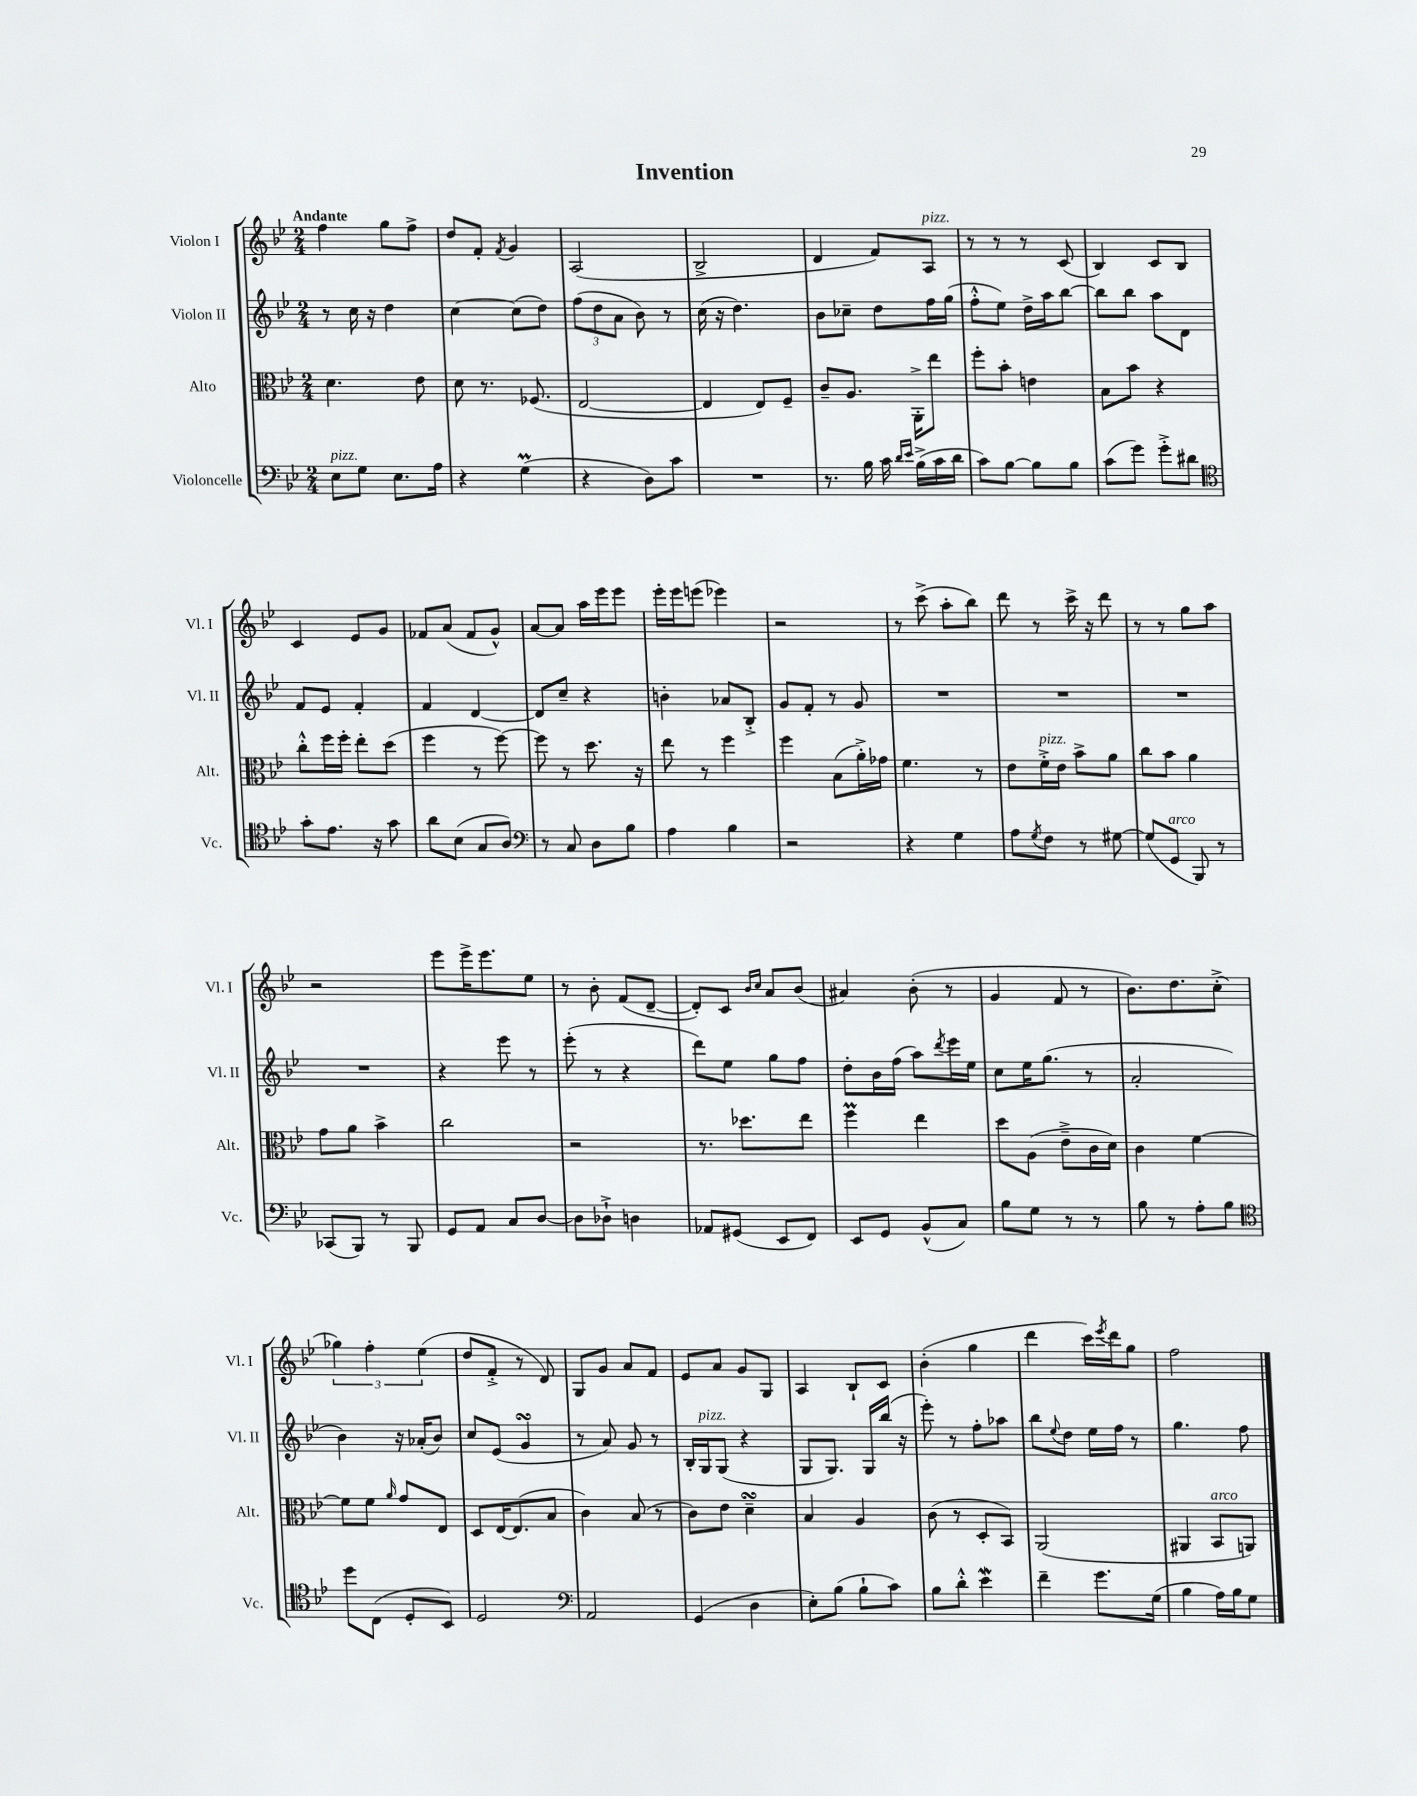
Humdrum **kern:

**kern	**kern	**kern	**kern
*part4	*part3	*part2	*part1
*staff4	*staff3	*staff2	*staff1
*I"Violoncelle	*I"Alto	*I"Violon II	*I"Violon I
*I'Vc.	*I'Alt.	*I'Vl. II	*I'Vl. I
*clefF4	*clefC3	*clefG2	*clefG2
*k[b-e-]	*k[b-e-]	*k[b-e-]	*k[b-e-]
*M2/4	*M2/4	*M2/4	*M2/4
=1	=1	=1	=1
!	!	!	!LO:TX:a:B:t=Andante
!LO:TX:a:i:t=pizz.	!	!	!
8E-\L	4.d\	8r	4ff\
8G\J	.	16cc\	.
.	.	16r	.
8.E-\L	.	4dd\	8gg\L
.	8e-\	.	8ff^\J
16A\Jk	.	.	.
=2	=2	=2	=2
4r	8d\	[4cc\	8dd/L
.	8.r	.	8f'/J
.	.	.	8qf/
(4GM\	.	(8cc\L]	4g/
.	(8.F-X/	.	.
.	.	8dd\J)	.
=3	=3	=3	=3
4r	[2E-/	(12ff\L	(2A/
.	.	12dd\	.
.	.	12a\J	.
8D\L)	.	8b-\)	.
8c\J	.	8r	.
=4	=4	=4	=4
2r	4E-/]	(16cc\	2B-^/
.	.	16r	.
.	.	4.dd\)	.
.	8E-/L)	.	.
.	8F~/J	.	.
=5	=5	=5	=5
8.r	8c~/L	8b-\L	4d/
.	8.A/J	8cc-X~\J	.
16B-\	.	.	.
16c\	.	8dd\L	8f/L)
16qqd/LL	.	.	.
16qqe-/JJ	.	.	.
(16B-^\LL	16AA'^\KL	.	.
!	!	!	!LO:TX:a:i:t=pizz.
16c\	8ee-\J	16ff\L	8A/J
16d\JJ	.	(16gg\JJ	.
=6	=6	=6	=6
8c\L)	8ff'\L	8ff'^^\L	8r
[8B-\J	8b-'\J	8ee-\J)	8r
8B-\L]	4en\	16dd^\LL	8r
.	.	16aa\J	.
8B-\J	.	[8bb-\J	(8c/
=7	=7	=7	=7
(8c\L	8B-\L	8bb-\L]	4B-/)
8g\J)	8b-\J	8bb-\J	.
8g'^\L	4r	8aa\L	8c/L
8d#X\J	.	8d\J	8B-/J
!!LO:LB:g=z
=8	=8	=8	=8
*clefC4	*	*	*
8g'\L	8cc'^^\L	8f/L	4c/
8.e-\J	16ff\L	8e-/J	.
.	16ff'\JJ	.	.
.	8ee-'\L	4f'/	8e-/L
16r	.	.	.
8g\	(8dd\J	.	8g/J
=9	=9	=9	=9
8a\L	4ff\	4f/	8f-X/L
(8B-\J	.	.	(8a/J
8G/L	8r	[4d/	8f-/L
8A/J)	[8ff\)	.	8g^^/J)
=10	=10	=10	=10
*clefF4	*	*	*
8r	8ff\]	8d/L]	[8a/L
8C/	8r	8cc~/J	8a/J]
8D\L	8.dd\	4r	16aa\LL
.	.	.	16eee-\J
8B-\J	.	.	8eee-\J
.	16r	.	.
=11	=11	=11	=11
4A\	8ee-\	4bn'\	16eee-'\LL
.	.	.	16eee-\J
.	8r	.	(8eeen\J
4B-\	4ff\	8a-X/L	4eee-X\)
.	.	8B-'^/J	.
=12	=12	=12	=12
2r	4ff\	8g/L	2r
.	.	8f'/J	.
.	(8B-\L	8r	.
.	16a'^\L)	8g/	.
.	16g-X\JJ	.	.
=13	=13	=13	=13
4r	4.f\	2r	8r
.	.	.	(8ccc^\
4G\	.	.	8aa'\L
.	8r	.	8bb-\J)
=14	=14	=14	=14
8A\L	8e-\L	2r	8ddd\
8qG/	.	.	.
!	!LO:TX:a:i:t=pizz.	!	!
8F\J	16f'^\L	.	8r
.	16e-\JJ	.	.
8r	8b-^\L	.	16ccc^\
.	.	.	16r
[8G#X\	8a\J	.	8ddd\
=15	=15	=15	=15
(8G#/L]	8cc\L	2r	8r
!LO:TX:a:i:t=arco	!	!	!
8GG/J	8b-\J	.	8r
8BBB-/)	4a\	.	8gg\L
8r	.	.	8aa\J
!!LO:LB:g=z
=16	=16	=16	=16
(8CC-X/L	8g\L	2r	2r
8BBB-/J)	8a\J	.	.
8r	4b-^\	.	.
8BBB-/	.	.	.
=17	=17	=17	=17
8GG/L	2cc\	4r	8eee-\L
8AA/J	.	.	16eee-^\K
.	.	.	8.eee-\
8C/L	.	8eee-\	.
[8D/J	.	8r	8ee-\J
=18	=18	=18	=18
8D\L]	2r	(8eee-'\	8r
8D-X`^\J	.	8r	8b-'\
4Dn\	.	4r	(8f/L
.	.	.	[8d~/J
=19	=19	=19	=19
8AA-X/L	8.r	8ddd\L)	8d'/L])
(8GG#X/J	.	8ee-\J	8c/J
.	8.dd-X\L	.	.
.	.	.	16qqb-/LL
.	.	.	16qqcc/JJ
8EE-/L	.	8gg\L	8a/L
8FF/J)	8ee-\J	8ff\J	(8b-/J
=20	=20	=20	=20
8EE-/L	4ffM\	8dd'\L	4a#X/)
8GG/J	.	16b-\L	.
.	.	(16ff\JJ	.
(8BB-^^/L	4ee-\	8aa\L)	(8b-'\
.	.	8qddd/	.
8C/J)	.	16eee-\L	8r
.	.	16ee-\JJ	.
=21	=21	=21	=21
8B-\L	8dd\L	8cc\L	4g/
8G\J	(8A\J	16ee-\K	.
.	.	(8.gg\J	.
8r	8e-~^\L	.	8f/
8r	16c\L	8r	8r
.	16d\JJ)	.	.
=22	=22	=22	=22
8B-\	4c\	2a'/	8.b-\L)
8r	.	.	.
.	.	.	8.dd\
8A'\L	[4f\	.	.
8B-\J	.	.	(8cc'^\J
!!LO:LB:g=z
=23	=23	=23	=23
*clefC4	*	*	*
8dd\L	8f\L]	4b-\)	6gg-X\)
(8C\J	8f\J	.	.
.	.	.	6ff'\
.	16qqa/	.	.
8D'/L	8g/L	16r	.
.	.	(16a-X'/KL	.
.	.	.	(6ee-\
8BB-/J)	8E-/J	8b-/J)	.
=24	=24	=24	=24
2D/	8D/L	8cc/L	8dd/L
.	[16E-/K	(8e-/J	8f'^/J
.	(8.E-/]	.	.
.	.	4gsSSS/	8r
.	8B-/J	.	8d/)
=25	=25	=25	=25
*clefF4	*	*	*
2AA/	4c\)	8r	8G/L
.	.	8a/)	8g/J
.	(8B-/	8g/	8a/L
.	8r	8r	8f/J
=26	=26	=26	=26
(4GG/	8c\L)	16B-'/LL	8e-/L
!	!	!LO:TX:a:i:t=pizz.	!
.	.	16G/J	.
.	8e-\J	(8G/J	8a/J
4D\	4dsSsS~\	4r	8g/L
.	.	.	8G/J
=27	=27	=27	=27
8E-'\L)	4B-/	8G/L	4A/
(8B-\J	.	8.G/J)	.
8B-`\L	4A/	.	8B-`/L
.	.	16G/LL	.
8c\J)	.	(16bb-/JJ	8c/J
.	.	16r	.
=28	=28	=28	=28
8B-\L	(8c\	8eee-'\)	(4b-'\
8d'^^\J	8r	8r	.
4e-w\	8D'/L	8ff'\L	4gg\
.	8BB-/J)	8aa-X\J	.
=29	=29	=29	=29
4f~\	(2AA/	8bb-\L	4ddd\
.	.	8qqee-/	.
.	.	8dd\J	.
8.g\L	.	16ee-\LL	16ccc\LL)
.	.	.	8qeee-/
.	.	16ff\JJ	16ddd\J
.	.	8r	8gg\J
(16G\Jk	.	.	.
=30	=30	=30	=30
4B-\	4AA#X/	4.gg\	2ff\
!	!LO:TX:a:i:t=arco	!	!
16A\LL)	8BB-/L	.	.
16B-\J	.	.	.
8G\J	8AAn/J)	8ff\	.
==	==	==	==
*-	*-	*-	*-
